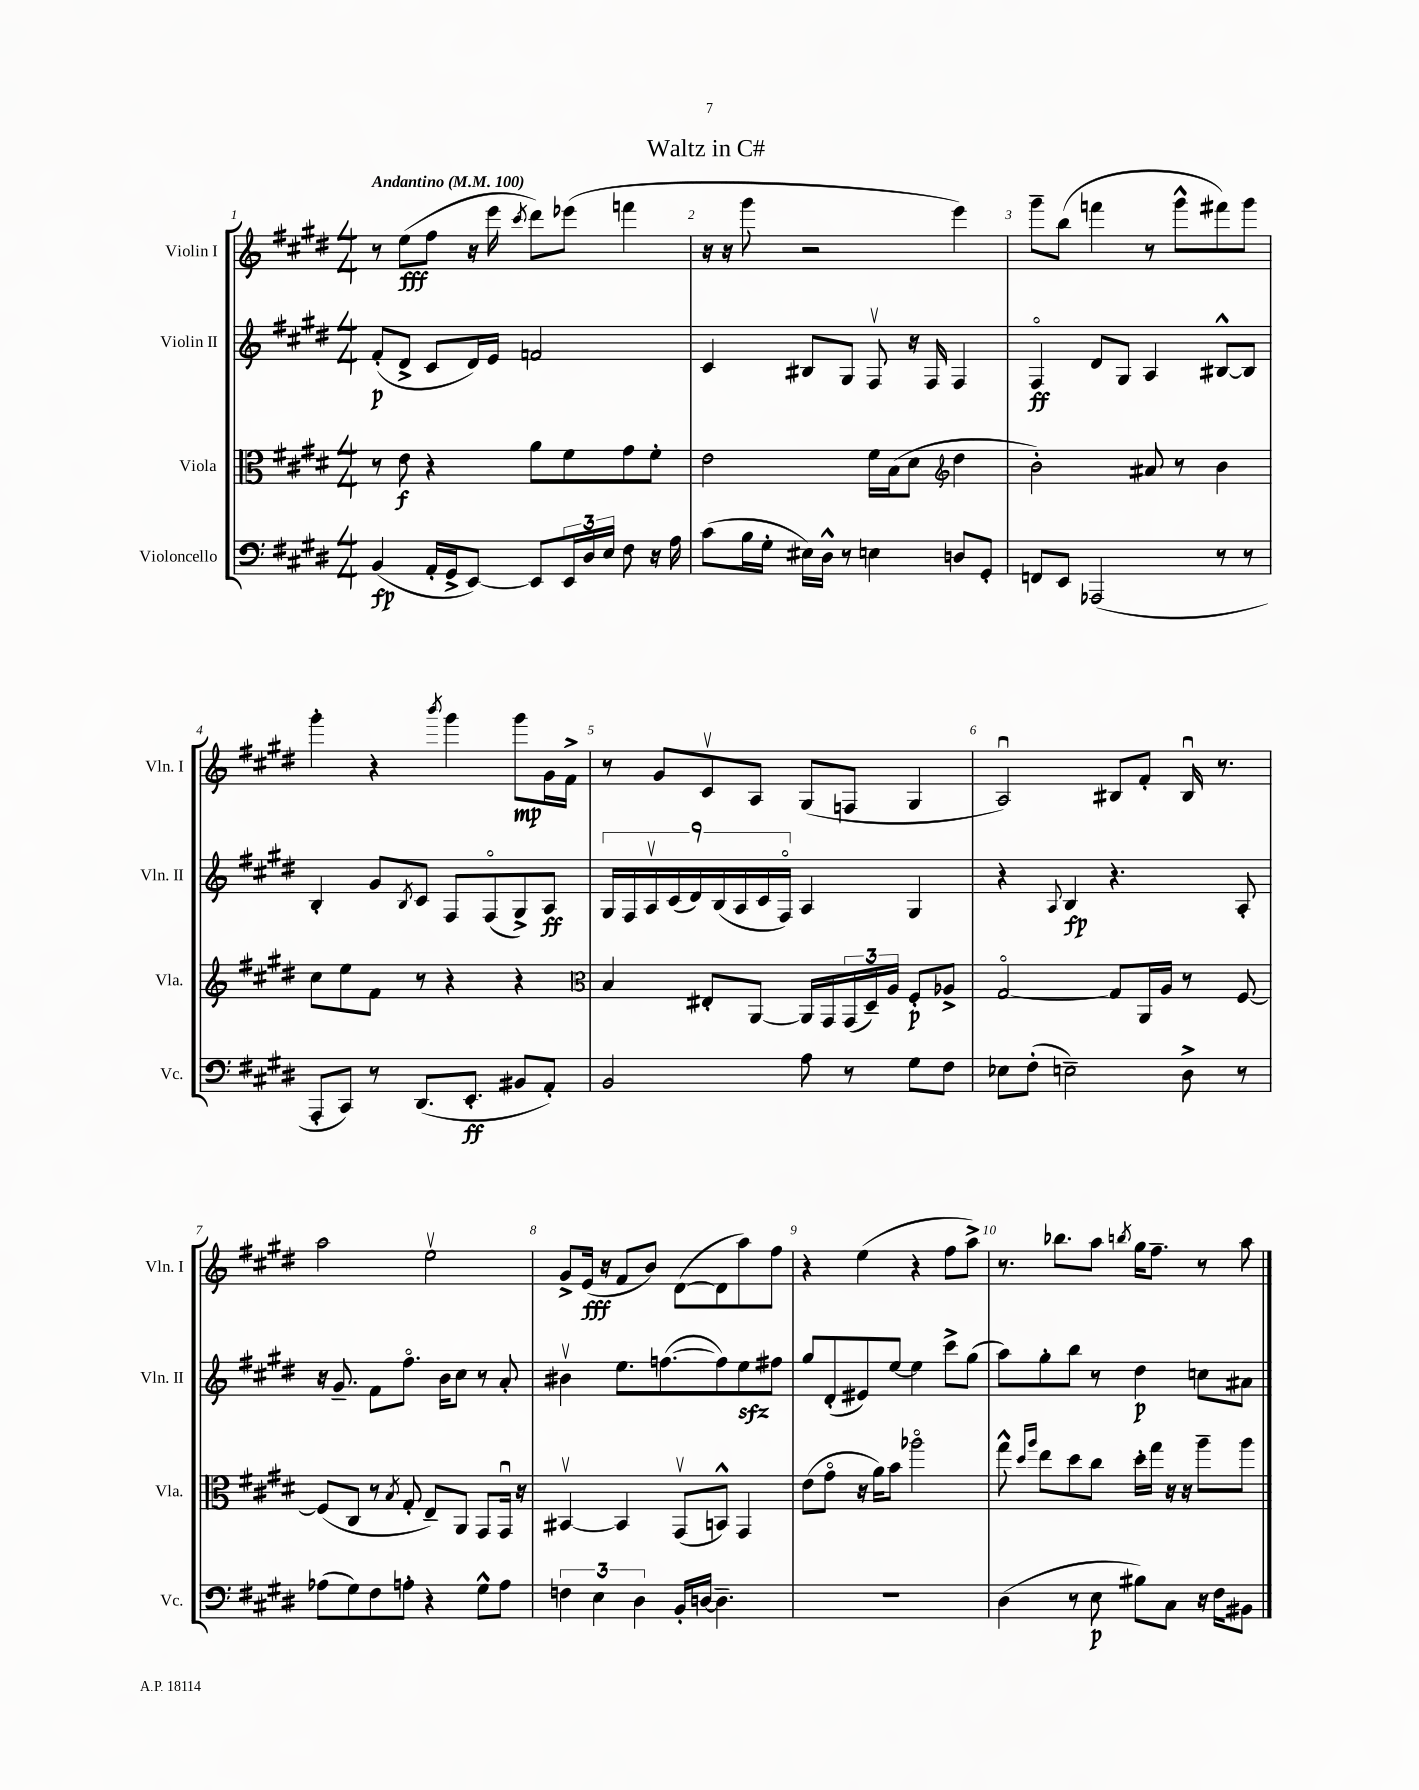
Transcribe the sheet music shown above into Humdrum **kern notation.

**kern	**kern	**kern	**kern
*staff4	*staff3	*staff2	*staff1
*clefF4	*clefC3	*clefG2	*clefG2
*k[f#c#g#d#]	*k[f#c#g#d#]	*k[f#c#g#d#]	*k[f#c#g#d#]
*M4/4	*M4/4	*M4/4	*M4/4
*MM100	*MM100	*MM100	*MM100
(4BB	8r	(8f#'	8r
.	8e	8d#^	(8ee
16AA'	4r	8c#	8ff#
16GG#^	.	.	.
[8EE)	.	16d#)	16r
.	.	16e	16eee
.	.	.	8qccc#
8EE]	8a	2f	8ddd#)
24EE	8f#	.	(8eee-
24D#	.	.	.
24E	.	.	.
8F#	8g#	.	4fff
16r	8f#'	.	.
16A	.	.	.
=	=	=	=
(8c#	2e	4c#	16r
.	.	.	16r
16B	.	.	8ggg#
16G#'	.	.	.
16E#)	.	8B#	2r
16D#^^	.	.	.
8r	.	8G#	.
4E	16f#	8F#v	.
.	(16B	.	.
.	8d#	16r	.
.	.	16F#	.
*	*clefG2	*	*
8D	4dd#	4F#	4eee)
8GG#'	.	.	.
=	=	=	=
8FF	2b')	4F#o	8ggg#~
8EE	.	.	(8bb
(2AAA-	.	8d#	4fff
.	.	8G#	.
.	8a#	4A	8r
.	8r	.	8ggg#^^
8r	4b	[8B#^^	8fff#)
8r	.	8B#]	8ggg#
=	=	=	=
8AAA'	8cc#	4B'	4ggg#'
8CC#)	8ee	.	.
8r	8f#	8g#	4r
.	.	8qB	.
(8.DD#	8r	8c#	.
.	.	.	8qbbb
.	4r	8F#	4ggg#
8.EE'	.	.	.
.	.	(8F#o	.
8BB#	4r	8G#^)	8ggg#
8AA')	.	8A	16g#
.	.	.	16f#^
=	=	=	=
*	*clefC3	*	*
2BB	4B	18G#	8r
.	.	18F#	.
.	.	18Av	.
.	.	.	8g#
.	.	(18c#	.
.	.	18d#)	.
.	8E#'	.	8c#v
.	.	(18B	.
.	.	18A	.
.	[8AA	.	8A
.	.	18c#	.
.	.	18F#o)	.
8A	16AA]	4A	(8G#
.	16GG#	.	.
8r	(24GG#	.	8F
.	24D#~)	.	.
.	24A	.	.
8G#	8F#'	4G#	4G#
8F#	8A-^	.	.
=	=	=	=
8E-	[2G#o	4r	2Au)
(8F#'	.	.	.
.	.	8qqA	.
2E~)	.	4B	.
.	8G#]	4.r	8B#
.	16AA	.	8f#'
.	16A	.	.
8D#^	8r	.	16B#u
.	.	.	8.r
8r	[8F#	8A'	.
=	=	=	=
(8A-	(8F#]	16r	2aa
.	.	8.g#~	.
8G#)	8C#	.	.
8F#	8r	8f#	.
.	8qB	.	.
8A'	8G#'	8.ff#o	.
4r	8E~)	.	2eev
.	.	16b	.
.	8AA	8cc#	.
8G#^^	8GG#	8r	.
8A	16GG#u	8a'	.
.	16r	.	.
=	=	=	=
6F	[4BB#v	4b#v	8g#^
.	.	.	(16e
6E	.	.	.
.	.	.	16r
.	4BB#]	8.ee	8f#
6D#	.	.	.
.	.	.	8b)
.	.	([8.ff	.
16BB'	(8GG#v	.	([8d#
[16D	.	.	.
4.D~]	8BB^^)	8ff])	8d#]
.	4GG#	8ee	8aa)
.	.	8ff#	8ff#
=	=	=	=
1r	(8e	8gg#	4r
.	8g#o	(8d#'	.
.	16r	8e#)	(4ee
.	16a)	.	.
.	8b	[8ee	.
.	2aa-o	4ee]	4r
.	.	8ccc#^	8ff#
.	.	(8gg#	8aa^)
=	=	=	=
(4D#	8gg#^^	8aa)	8.r
.	16qqdd#	.	.
.	16qqaa	.	.
.	8ee	8gg#'	.
.	.	.	8.bb-
8r	8dd#	8bb	.
8E	8cc#	8r	8aa
.	.	.	8qbb
8B#)	16dd#'	4dd#	16gg#
.	16gg#	.	8.ff#~
8C#	16r	.	.
.	16r	.	.
16r	8aa~	8cc	8r
16F#	.	.	.
8BB#	8aa	8a#	8aa
==	==	==	==
*-	*-	*-	*-
